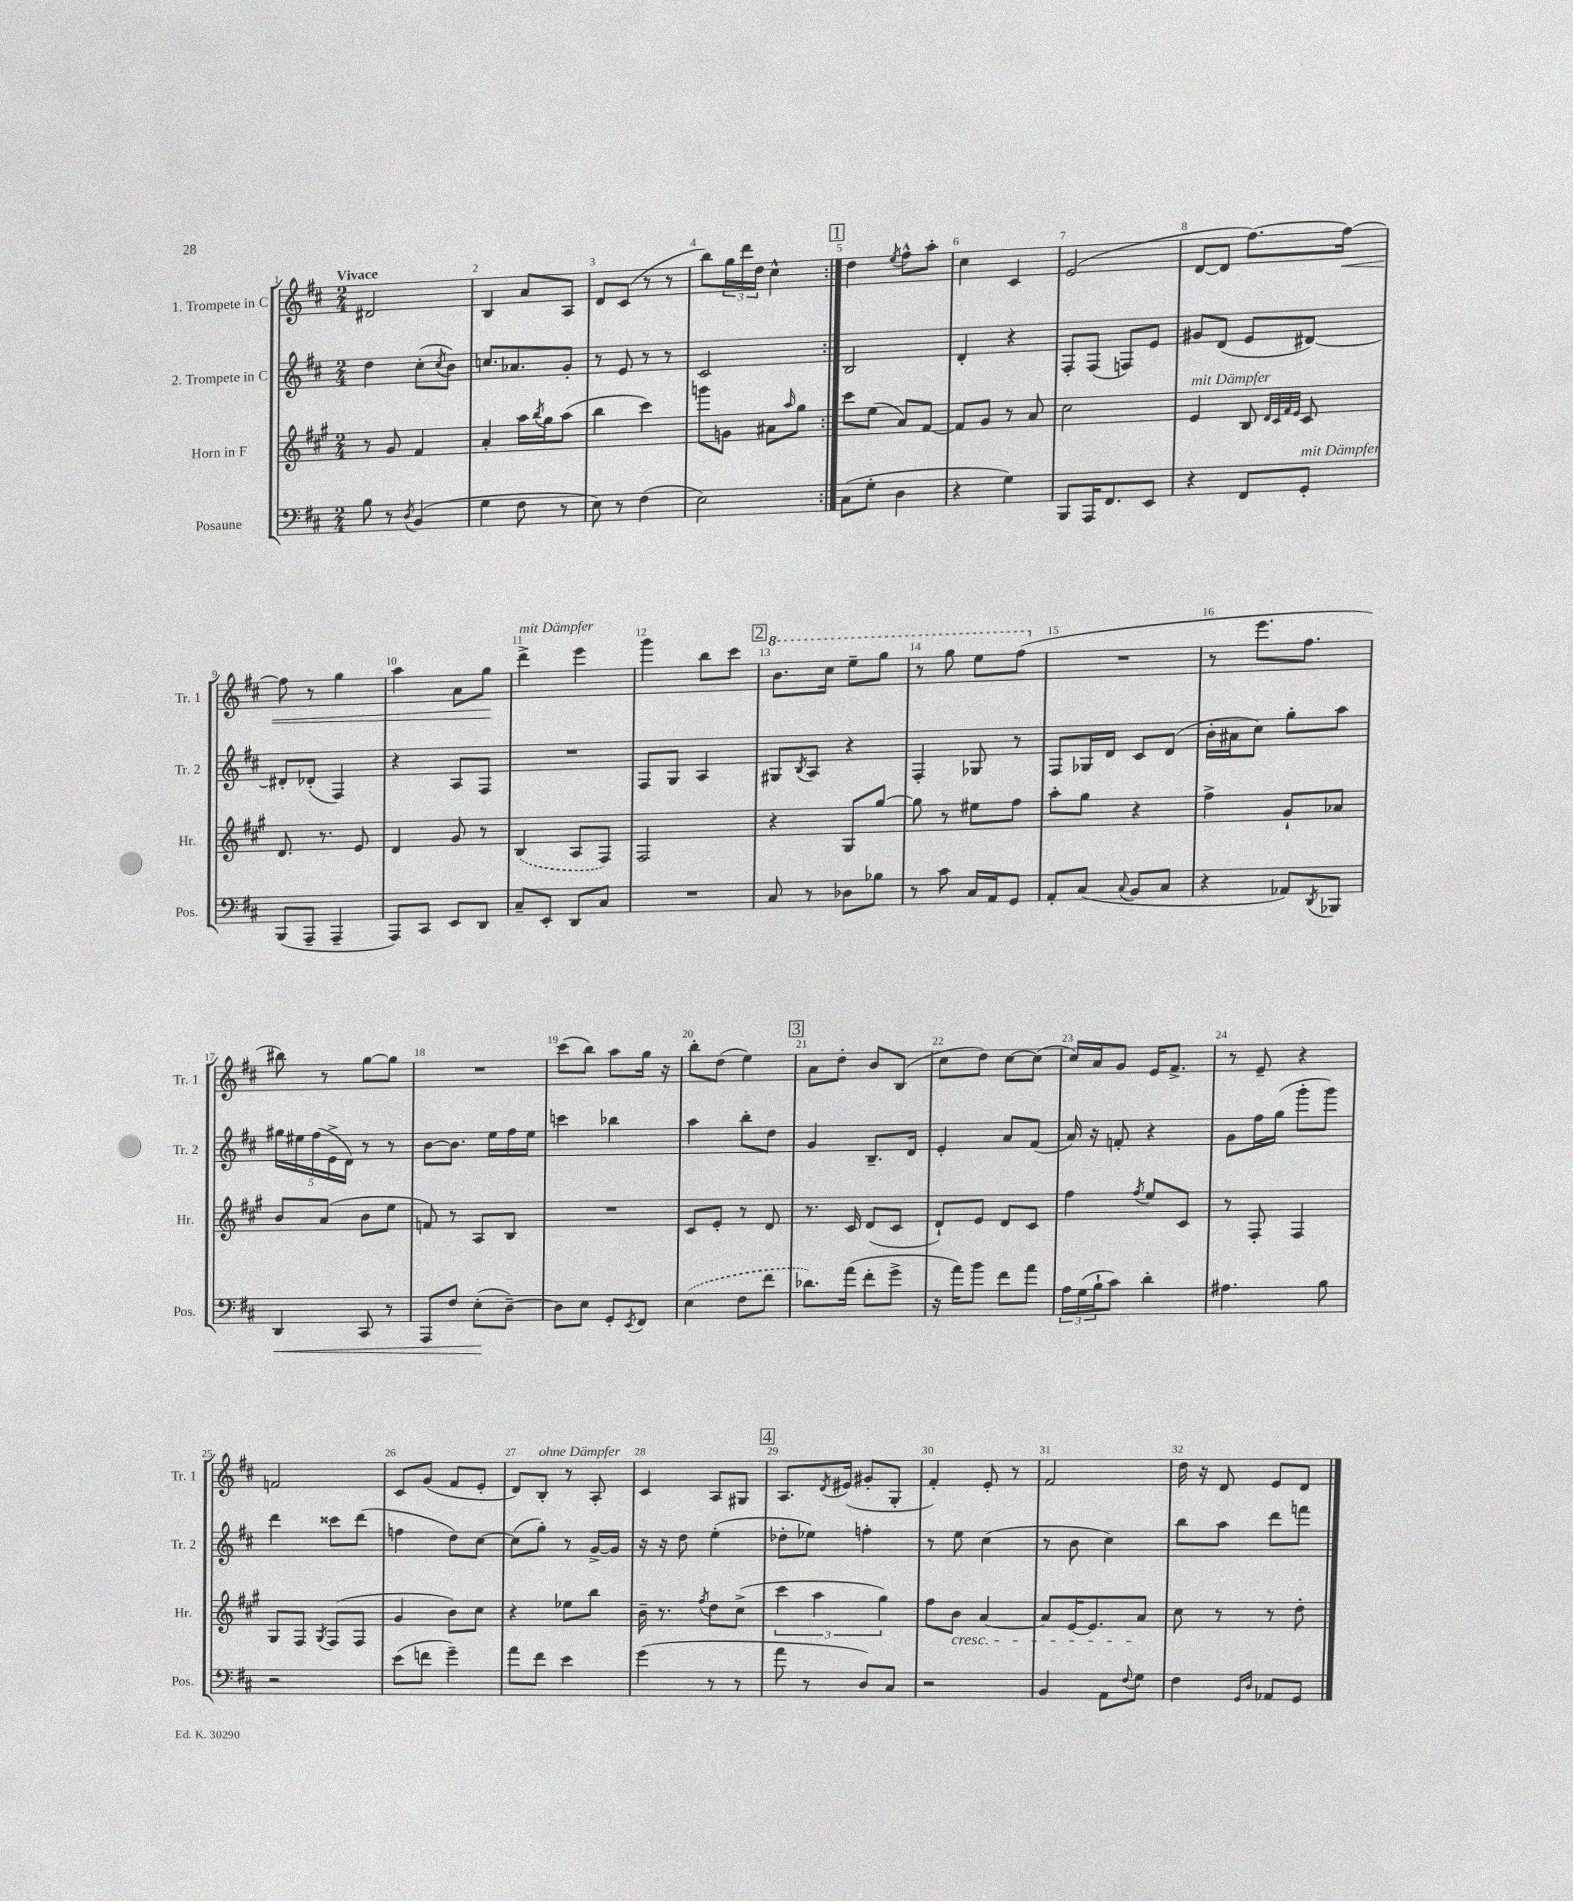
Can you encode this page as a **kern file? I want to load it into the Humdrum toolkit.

**kern	**kern	**kern	**kern
*staff4	*staff3	*staff2	*staff1
*clefF4	*clefG2	*clefG2	*clefG2
*k[f#c#]	*k[f#c#g#]	*k[f#c#]	*k[f#c#]
*M2/4	*M2/4	*M2/4	*M2/4
8B	8r	4dd	2d#
8r	8g#	.	.
8qD	.	.	.
(4BB	4f#	(8cc#'	.
.	.	8qcc#	.
.	.	8b)	.
=	=	=	=
4G	4a'	8.cc	4B
.	.	8.a-	.
8F#	16aa	.	8a
.	8qbb	.	.
.	16gg#	.	.
8r	(8aa	8g'	8A
=	=	=	=
8E)	4bb	8r	8d
8r	.	8e	(8c#
(4F#	4ccc#)	8r	8r
.	.	8r	8r
=	=	=	=
2E)	8ggg	2c#	8bb)
.	8g	.	24gg
.	.	.	24ddd
.	.	.	24dd
.	8a#	.	4cc#^^
.	16qqaa	.	.
.	8gg#	.	.
=:|!	=:|!	=:|!	=:|!
(8C#	8ccc#	2B	4dd
8G'	(8ee	.	.
.	.	.	8qee
4D	8a)	.	8ff#^^
.	[8f#	.	8aa'
=	=	=	=
4r	8f#]	4d'	4cc#
.	8g#	.	.
4G)	8r	4r	4c#
.	8a	.	.
=	=	=	=
8BBB	2cc#	8F#'	(2e
16AAA	.	(8F#	.
8.FF#	.	.	.
.	.	8F)	.
8EE	.	8e	.
=	=	=	=
4r	4e	8g#	[8d
.	.	(8d	8d]
8FF#	8B	8e	[8.ff#)
.	32qqd	.	.
.	32qqc#	.	.
.	32qqf#	.	.
.	32qqe	.	.
8GG'	8c#	[8d#)	.
.	.	.	16ff#_
=	=	=	=
(8BBB	8.d	8d#']	8ff#]
8AAA~	.	(8d-'	8r
.	8.r	.	.
4AAA~	.	4F#)	4gg
.	8e	.	.
=	=	=	=
8AAA)	4d	4r	4aa
8CC#	.	.	.
8EE	8g#	8A	8a
8DD	8r	8F#	8gg
=	=	=	=
8C#~	(4B	2r	4ddd^
8EE'	.	.	.
8DD	8A	.	4eee
8C#	8F#)	.	.
=	=	=	=
2r	2F#	8F#	4ggg
.	.	8G	.
.	.	4A	8bb
.	.	.	8ccc#
=	=	=	=
8C#	4r	8G#	8.bb
.	.	8qB	.
8r	.	8A	.
.	.	.	16ccc#
8D-	8G#	4r	8eee~
8B-	[8gg#	.	8ggg
=	=	=	=
8r	8gg#]	4F#'	8r
8c#	8r	.	8ggg
16C#	8ee#	8G-	8eee
16AA	.	.	.
8GG	8ff#	8r	(8fff#
=	=	=	=
8AA'	8aa'	8F#	2r
(8C#	8gg#	16G-	.
.	.	16d	.
8qqC#	.	.	.
8BB	4r	8c#	.
8C#	.	(8d	.
=	=	=	=
4r	4ff#^	16b'	8r
.	.	16a#	.
.	.	8cc#)	8.eee
8AA-)	8g#`	8gg'	.
.	.	.	8.ff#
8qDD	.	.	.
8BBB-	8a-	8aa	.
=	=	=	=
4DD	8b	20gg#	8bb#)
.	.	20ee#	.
.	.	(20ff#	.
.	(8a	.	8r
.	.	20e^	.
.	.	20d)	.
8CC#	8b	8r	[8gg
8r	8ee	8r	8gg]
=	=	=	=
8AAA	8f)	[8b	2r
8F#	8r	8.b]	.
(8E'	8A	.	.
.	.	16ee	.
[8D~)	8B	16ff#	.
.	.	16ee	.
=	=	=	=
8D]	2r	4ccc	(8ccc#
8E	.	.	8bb)
8GG'	.	4bb-	8aa
8qEE	.	.	.
8FF#	.	.	16gg
.	.	.	16r
=	=	=	=
(4E	8c#	4aa	8bb'
.	8e'	.	(8dd
8F#	8r	8bb'	4ee)
8f#	8d	8dd	.
=	=	=	=
8.d-)	8.r	4g	8a
.	.	.	8dd'
(16a	16c#	.	.
8f#'	(8d	8.B~	8b
8g^	8c#	.	(8B
.	.	16d	.
=	=	=	=
16r	8d`)	4e'	8cc#
16a)	.	.	.
8b	8e	.	8dd)
8f#	8d	8a	[8cc#
8a	8c#	(8f#	(8cc#]
=	=	=	=
24A	4ff#	16a)	16cc#)
(24G	.	.	.
.	.	16r	16a
24B`	.	.	.
8c#)	.	8f'	8g
.	8qff#	.	.
4d'	8ee	4r	16e
.	.	.	8.f#^
.	8c#	.	.
=	=	=	=
4.A#	8r	8g	8r
.	8F#'	16ff#	8e~
.	.	(16gg	.
.	4F#	8ggg'	4r
8B	.	8ggg)	.
=	=	=	=
2r	8G#	4ddd	2f
.	8F#	.	.
.	8qG#	.	.
.	(8F#	8ccc##	.
.	8F#	(8ddd	.
=	=	=	=
(8e	4g#	4ff	8c#
8f	.	.	(8g
4g~)	8b)	8dd)	8f#
.	8cc#	[8cc#	8e'
=	=	=	=
8a	4r	(8cc#]	8d)
8f#	.	8gg')	8B'
4e	8ee-	8r	8r
.	8bb	[16g^	8A'
.	.	16g]	.
=	=	=	=
(4g	16b~	16r	4c#
.	8.r	16r	.
.	.	8dd	.
.	8qff#	.	.
8r	8dd	(4ee'	8A
8r	(8cc#^	.	8G#
=	=	=	=
8a	6ccc#	8dd-'	8.A
8r	.	8ee-)	.
.	6aa	.	.
.	.	.	8qd
.	.	.	(16e#
8D)	.	4ff'	8g#'
.	6gg#)	.	.
8C#	.	.	8G'
=	=	=	=
2r	8ff#	8r	4f#')
.	8b	8ee	.
.	[4a	(4cc#	8e'
.	.	.	8r
=	=	=	=
4BB	8a]	8r	2f#
.	[16e	8b	.
.	8.e]	.	.
8AA	.	4cc#)	.
8qqF#	.	.	.
8G	8a	.	.
=	=	=	=
4F#	8cc#	8bb	16dd
.	.	.	16r
.	8r	8aa	8d
16qqGG	.	.	.
16qqD	.	.	.
8AA-	8r	8ddd	8e
8GG	8dd'	8fff	8d
==	==	==	==
*-	*-	*-	*-
